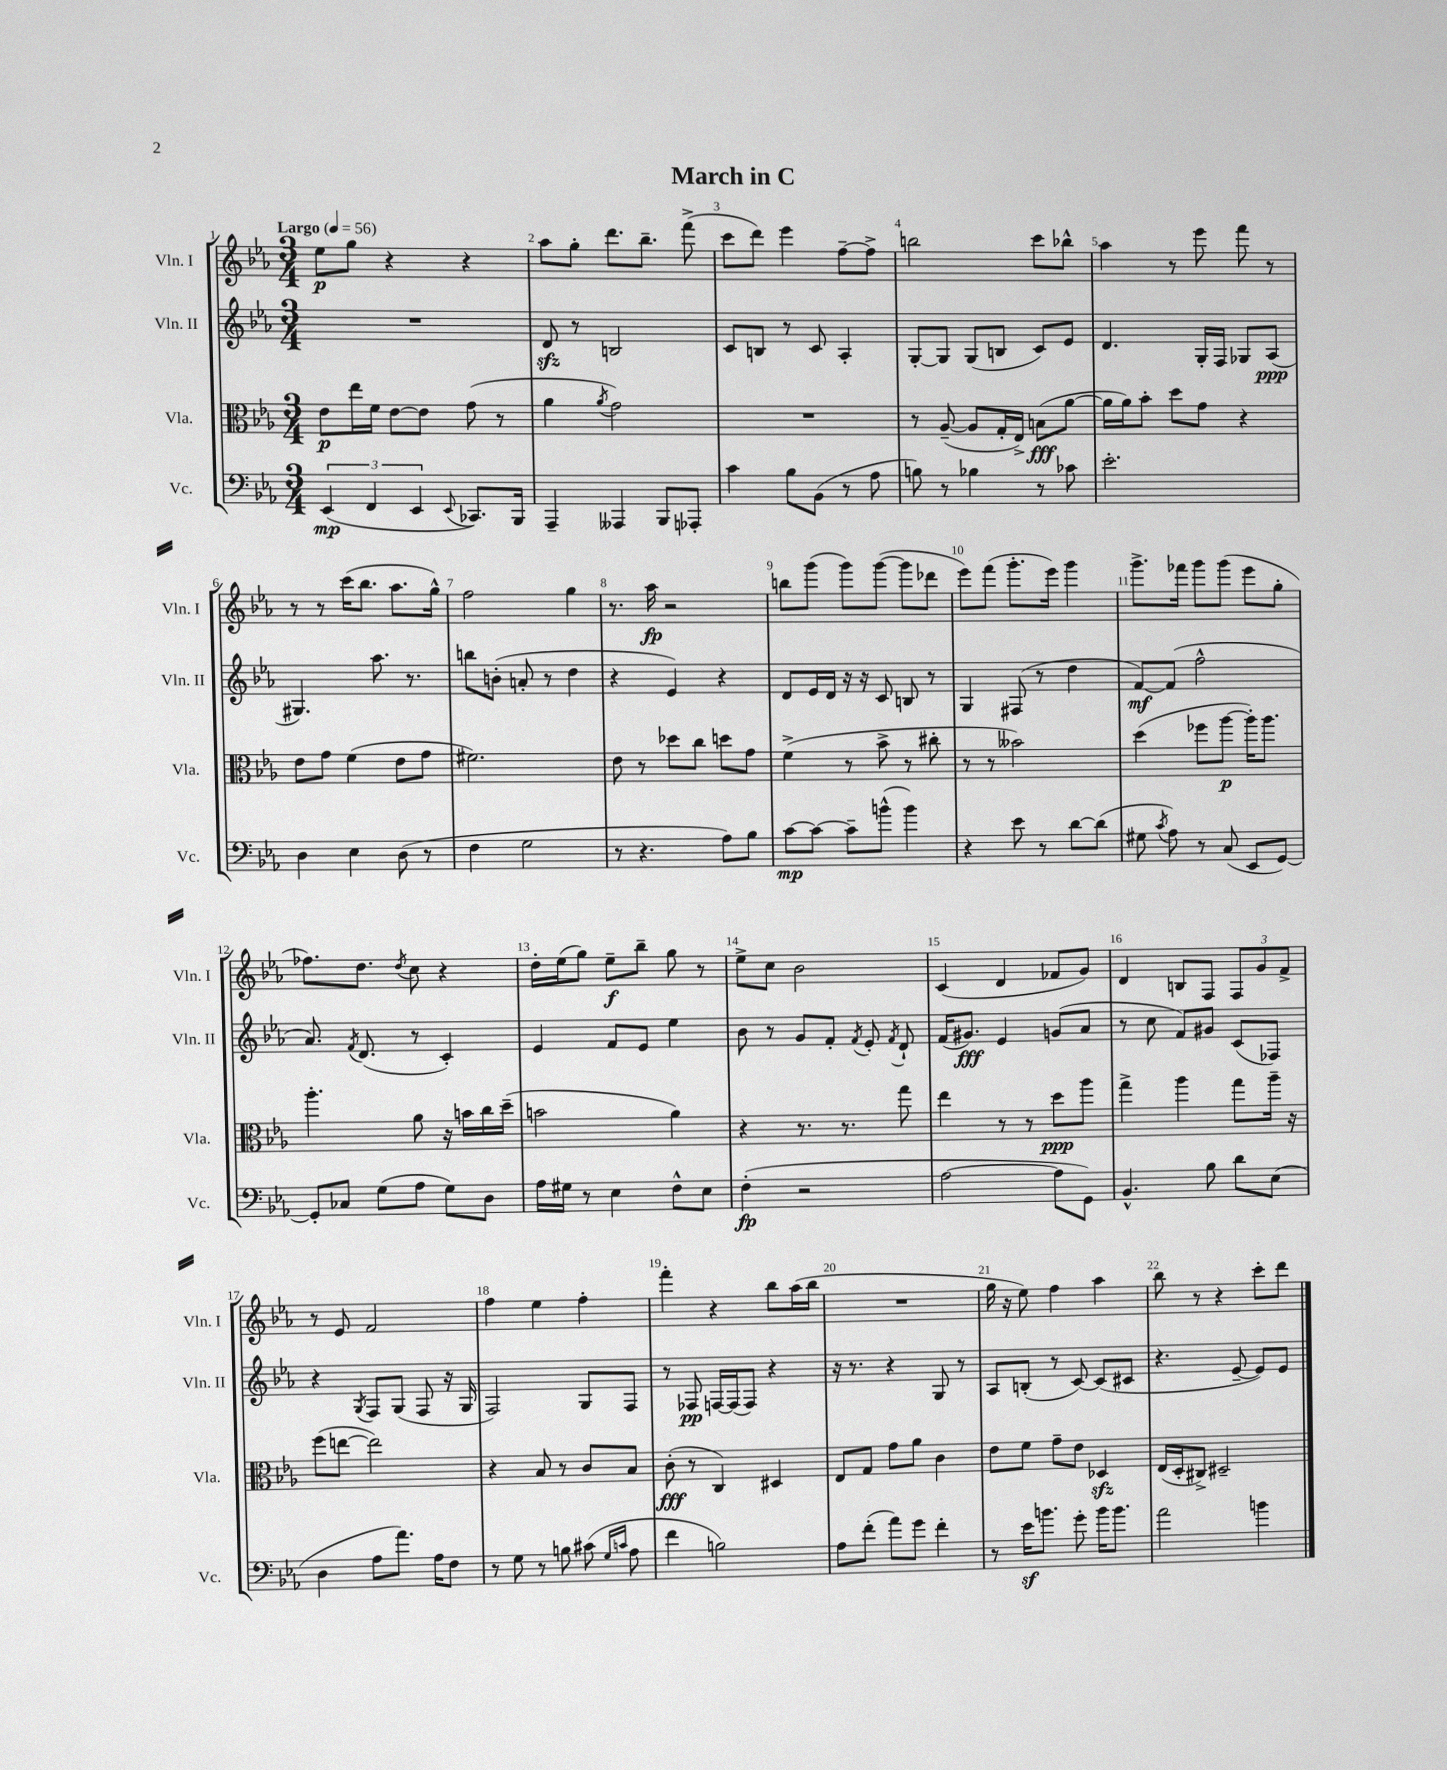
\header { title = "March in C" }
<<
\new StaffGroup <<
\new Staff = "s0" \with { instrumentName = "Vln. I" shortInstrumentName = "Vln. I" } {
    \clef treble \key ees \major \numericTimeSignature \time 3/4 \tempo "Largo" 4 = 56
    \autoBeamOff ees''8[\p g''8] r4 r4 |
    aes''8[ g''8]-. d'''8.[ bes''8.]-- f'''8->( |
    c'''8[ d'''8]) ees'''4 f''8[~-- f''8]-> |
    b''2 c'''8[ bes''8]-^ |
    aes''4 r8 ees'''8 f'''8 r8 |
    r8 r8 c'''16[( bes''8.] aes''8.[ g''16]-^) |
    f''2 g''4 |
    r8. aes''16\fp r2 |
    b''8[ g'''8]( g'''8[) g'''8]~( g'''8[ des'''8] |
    ees'''8[) f'''8]( g'''8.[-. ees'''16]) g'''4 |
    g'''8.[-> fes'''16] g'''8[ g'''8]( ees'''8[ g''8]-. |
    fes''8.[) d''8.] \acciaccatura { d''8 } c''8 r4 |
    d''16[-. ees''16( g''8]) ees''8[--\f bes''8]-- g''8 r8 |
    ees''8[-> c''8] bes'2 |
    c'4( d'4 fes'8[ g'8]) |
    d'4 b8[ f8] \tuplet 3/2 { f8[ g'8 f'8]-> } |
    r8 ees'8 f'2 |
    f''4 ees''4 f''4-. |
    f'''4-. r4 bes''8[ aes''16( bes''16] |
    R2. |
    g''16 r16 ees''8) f''4 aes''4 |
    bes''8 r8 r4 c'''8[-. d'''8] \bar "|." |
}
\new Staff = "s1" \with { instrumentName = "Vln. II" shortInstrumentName = "Vln. II" } {
    \clef treble \key ees \major \numericTimeSignature \time 3/4
    \autoBeamOff R2. |
    d'8\sfz r8 b2 |
    c'8[ b8] r8 c'8 aes4-. |
    g8[~-. g8] g8[( b8] c'8[) ees'8] |
    d'4. g16[-. f16] ges8[ aes8]\ppp( |
    gis4.) aes''8. r8. |
    b''8[ b'8]-.( a'8-. r8 d''4 |
    r4 ees'4) r4 |
    d'8[ ees'16 d'16] r16 r16 c'8 b8 r8 |
    g4 fis8( r8 d''4 |
    f'8[~\mf) f'8]( f''2-^ |
    aes'8.) \acciaccatura { f'8 } d'8.( r8 c'4-.) |
    ees'4 f'8[ ees'8] ees''4 |
    bes'8 r8 g'8[ f'8]-. \acciaccatura { f'8 } ees'8-. \acciaccatura { f'8 } d'8-! |
    f'16[( gis'8.]\fff) ees'4 g'8[( aes'8] |
    r8 c''8 f'8[) gis'8] c'8[( fes8]) |
    r4 \acciaccatura { g8 } f8[ g8]( f8 r16 g16 |
    f2) g8[ f8] |
    r8 fes8\pp f16[~ f16( f8]) r4 |
    r16 r8. r4 g8 r8 |
    aes8[ b8]-.( r8 c'8~) c'8[( cis'8] |
    r4. ees'8~-- ees'8[) ees'8] \bar "|." |
}
\new Staff = "s2" \with { instrumentName = "Vla." shortInstrumentName = "Vla." } {
    \clef alto \key ees \major \numericTimeSignature \time 3/4
    \autoBeamOff ees'8[\p ees''16 f'16] ees'8[~ ees'8] g'8( r8 |
    aes'4 \acciaccatura { aes'8 } g'2) |
    R2. |
    r8 aes8~--( aes8[ g16-. ees16]->) b8[\fff( aes'8]~ |
    aes'16[ aes'16) bes'8]-. d''8[ g'8] r4 |
    ees'8[ g'8] f'4( ees'8[ g'8] |
    fis'2.) |
    ees'8 r8 des''8[ c''8] d''8[ g'8] |
    f'4->( r8 bes'8-> r8 cis''8-. |
    r8 r8 beses'2) |
    d''4( fes''8[ aes''8]~\p aes''16[-.) aes''8.] |
    aes''4.-. aes'8 r16 b'16[ c''16 d''16]--( |
    b'2 aes'4) |
    r4 r8. r8. g''8 |
    ees''4 r8 r8 d''8[\ppp aes''8] |
    g''4-> aes''4 g''8[ aes''16]-- r16 |
    f''8[( e''8]~ e''2) |
    r4 bes8 r8 c'8[ bes8] |
    c'8-.\fff( r8 c4) dis4 |
    ees8[ g8] g'8[ aes'8] c'4 |
    ees'8[ f'8] g'8[-- ees'8] des4\sfz |
    ees16[( d16-. cis8]->) dis2-- \bar "|." |
}
\new Staff = "s3" \with { instrumentName = "Vc." shortInstrumentName = "Vc." } {
    \clef bass \key ees \major \numericTimeSignature \time 3/4
    \autoBeamOff \tuplet 3/2 { ees,4\mp( f,4 ees,4 } \appoggiatura { ees,8 } ces,8.[) bes,,16] |
    aes,,4-- aeses,,4 bes,,8[ aes,,8]-. |
    c'4 bes8[ bes,8]( r8 aes8 |
    b8) r8 bes4 r8 ces'8 |
    ees'2.-. |
    d4 ees4 d8( r8 |
    f4 g2 |
    r8 r4. aes8[) bes8] |
    c'8[~\mp c'8]~ c'8[-- b'8]-^( b'4) |
    r4 ees'8 r8 d'8[~ d'8]( |
    gis8 \acciaccatura { c'8 } aes8) r8 c8( ees,8[ g,8]~) |
    g,8[-. ces8] g8[( aes8] g8[) d8] |
    aes16[ gis16] r8 ees4 f8[-^ ees8] |
    f4-.\fp( r2 |
    aes2~ aes8[ g,8]) |
    bes,4.-^ bes8 d'8[ ees8]( |
    d4 aes8[ aes'8.]) aes16[ f8] |
    r8 g8 r8 b8 cis'8( \grace { g16[ c'16] } aes8 |
    f'4 b2) |
    aes8[ f'8]-.( aes'8[) g'8] f'4-. |
    r8 ees'16[\sf b'8.] g'8-. b'16[ b'8.] |
    aes'2 b'4 \bar "|." |
}
>>
>>
\layout { \context { \Score \override BarNumber.break-visibility = ##(#f #t #t) barNumberVisibility = #all-bar-numbers-visible } }
